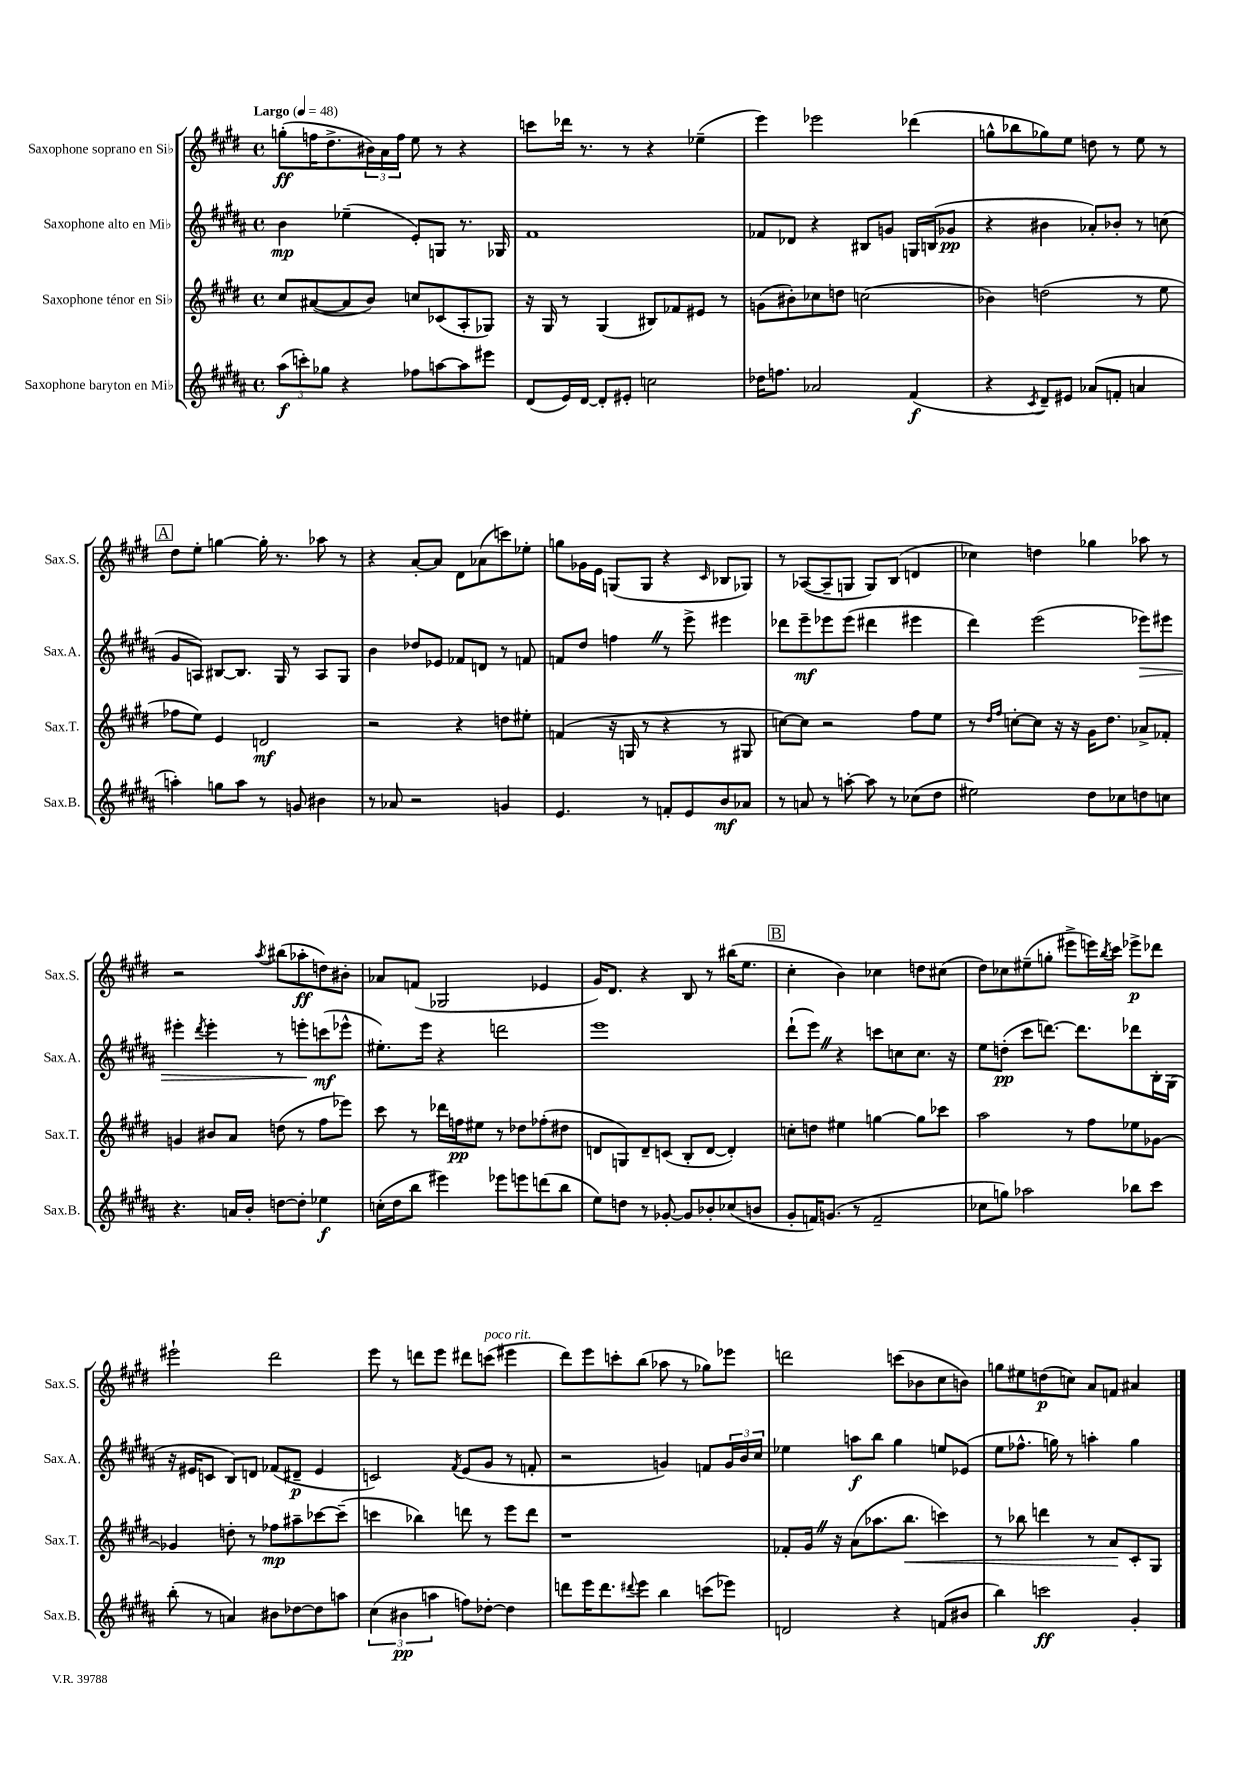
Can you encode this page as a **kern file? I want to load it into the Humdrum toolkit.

**kern	**dynam	**kern	**dynam	**kern	**dynam	**kern	**dynam
*part4	*part4	*part3	*part3	*part2	*part2	*part1	*part1
*staff4	*staff4	*staff3	*staff3	*staff2	*staff2	*staff1	*staff1
*I"Saxophone baryton en Mi♭	*	*I"Saxophone ténor en Si♭	*	*I"Saxophone alto en Mi♭	*	*I"Saxophone soprano en Si♭	*
*I'Sax.B.	*	*I'Sax.T.	*	*I'Sax.A.	*	*I'Sax.S.	*
*clefG2	*	*clefG2	*	*clefG2	*	*clefG2	*
*k[f#c#g#d#a#]	*	*k[f#c#g#d#]	*	*k[f#c#g#d#a#]	*	*k[f#c#g#d#]	*
*M4/4	*	*M4/4	*	*M4/4	*	*M4/4	*
*met(c)	*	*met(c)	*	*met(c)	*	*met(c)	*
*MM48	*	*MM48	*	*MM48	*	*MM48	*
=1	=1	=1	=1	=1	=1	=1	=1
!	!	!	!	!	!	!LO:TX:a:B:t=Largo	!
(12aa#\L	f	8cc#/L	.	4b\	mp	(8ggn'\L	ff
12cccn'\)	.	.	.	.	.	.	.
.	.	([8a#X/	.	.	.	16ffn\K	.
12gg-X\J	.	.	.	.	.	.	.
.	.	.	.	.	.	8.dd#^\	.
4r	.	8a#/]	.	(4ee-X~\	.	.	.
.	.	8b/J)	.	.	.	24b#X\L)	.
.	.	.	.	.	.	24a\	.
.	.	.	.	.	.	24ff\JJ	.
8ff-X\L	.	8ccn/L	.	8e'/L)	.	8ee\	.
[8aan\	.	(8c-X/	.	8Gn/J	.	8r	.
8aa\]	.	8A'/	.	8.r	.	4r	.
8eee#X\J	.	8G-X/J)	.	.	.	.	.
.	.	.	.	16G-X/	.	.	.
=2	=2	=2	=2	=2	=2	=2	=2
(8d#/L	.	16r	.	1f#	.	8cccn\L	.
.	.	16G#/	.	.	.	.	.
16e/L)	.	8r	.	.	.	16ddd-X\Jk	.
[16d#/JJ	.	.	.	.	.	8.r	.
8d#'/L]	.	(4G#/	.	.	.	.	.
8e#X'/J	.	.	.	.	.	8r	.
2ccn\	.	8B#X/L)	.	.	.	4r	.
.	.	8f-X/	.	.	.	.	.
.	.	8e#X/J	.	.	.	(4ee-X~\	.
.	.	8r	.	.	.	.	.
=3	=3	=3	=3	=3	=3	=3	=3
16dd-X\KL	.	(8gn\L	.	8f-X/L	.	4eee\)	.
8.ffn\J	.	.	.	.	.	.	.
.	.	8b#X'\)	.	8d-X/J	.	.	.
2a-X/	.	8cc-X\	.	4r	.	2eee-X\	.
.	.	8ddn\J	.	.	.	.	.
.	.	(2ccn\	.	8B#X/L	.	.	.
.	.	.	.	8gn/J	.	.	.
(4f#/	f	.	.	16Gn/LL	.	(4ddd-X\	.
.	.	.	.	(16Bn/J	.	.	.
.	.	.	.	8g-X/J	pp	.	.
=4	=4	=4	=4	=4	=4	=4	=4
4r	.	4b-X\)	.	4r	.	8ggn^^\L	.
.	.	.	.	.	.	8bb-X\	.
8qc#/	.	.	.	.	.	.	.
8d#~/L)	.	(2ddn\	.	4b#X\	.	8gg-X\)	.
8e#X/J	.	.	.	.	.	8ee\J	.
(8a-X/L	.	.	.	8a-X'/L)	.	8ddn\	.
8fn'/J	.	.	.	8b-X'/J	.	8r	.
4an/	.	8r	.	8r	.	8ee\	.
.	.	8ee\	.	(8ccn\	.	8r	.
!!LO:LB:g=z
!!LO:REH:place=s1:t=A
=5	=5	=5	=5	=5	=5	=5	=5
4aan'\)	.	8ff-X\L	.	8g#/L	.	8dd#\L	.
.	.	8ee\J)	.	8An/J)	.	8ee'\J	.
8ggn\L	.	4e/	.	[8B#X/L	.	[4ggn\	.
8aa\J	.	.	.	8.B#/J]	.	.	.
8r	.	2dn/	mf	.	.	16gg'\]	.
.	.	.	.	16G#/	.	8.r	.
8gn/	.	.	.	8r	.	.	.
4b#X\	.	.	.	8A/L	.	8aa-X\	.
.	.	.	.	8G#/J	.	8r	.
=6	=6	=6	=6	=6	=6	=6	=6
8r	.	2r	.	4b\	.	4r	.
8a-X/	.	.	.	.	.	.	.
2r	.	.	.	8dd-X/L	.	[8a'/L	.
.	.	.	.	8e-X/J	.	8a/J]	.
.	.	4r	.	8f-X/L	.	8d#\L	.
.	.	.	.	8dn/J	.	(8a-X\	.
4gn/	.	8ddn\L	.	8r	.	8cccn\)	.
.	.	8ee#X'\J	.	8fn/	.	8ee-X'\J	.
=7	=7	=7	=7	=7	=7	=7	=7
4.e/	.	(4fn/	.	8fn/L	.	8ggn\L	.
.	.	.	.	8dd#/J	.	16g-X\L	.
.	.	.	.	.	.	16e\JJ	.
.	.	16r	.	4ffnZ\	.	(8Gn/L	.
.	.	16Gn/	.	.	.	.	.
8r	.	8r	.	.	.	8G/J	.
8fn'/L	.	4r	.	8r	.	4r	.
8e/	.	.	.	8eee^\	.	.	.
.	.	.	.	.	.	16qqc#/	.
8b/	mf	8r	.	4eee#X\	.	8B-X/L	.
8a-X/J	.	8G#X/	.	.	.	8G-X/J)	.
=8	=8	=8	=8	=8	=8	=8	=8
8r	.	[8ccn\L)	.	8ddd-X\L	.	8r	.
8an/	.	8cc\J]	.	8eee~\	mf	([8A-X/L	.
8r	.	2r	.	8eee-X\	.	8A-~/]	.
[8aan'\	.	.	.	(8eee-\J	.	8Gn/J	.
8aa\]	.	.	.	4ddd#X\	.	8G/L)	.
8r	.	.	.	.	.	(8B/J	.
(8cc-X\L	.	8ff#\L	.	4eee#X\	.	4dn/	.
8dd#\J	.	8ee\J	.	.	.	.	.
=9	=9	=9	=9	=9	=9	=9	=9
2ee#X\)	.	8r	.	4ddd#\)	.	4cc-X\)	.
.	.	16qqdd#/LL	.	.	.	.	.
.	.	16qqff#/JJ	.	.	.	.	.
.	.	[8ccn'\L	.	.	.	.	.
.	.	8cc\J]	.	(2eee\	.	4ddn\	.
.	.	16r	.	.	.	.	.
.	.	16r	.	.	.	.	.
8dd#\L	.	16g#\KL	.	.	.	4gg-X\	.
.	.	8.dd#\J	.	.	.	.	.
8cc-X\	.	.	.	.	.	.	.
!	!	!	!	!	!LO:HP:b	!	!
8ddn\	.	8a-X^/L	.	8eee-X\L)	>	8aa-X\	.
8ccn\J	.	8f-X'/J	.	8eee#X\J	.	8r	.
!!LO:LB:g=z
=10	=10	=10	=10	=10	=10	=10	=10
4.r	.	4gn/	.	4eee#X'\	.	2r	.
.	.	.	.	8qddd#/	.	.	.
.	.	8b#X/L	.	4eee#'\	.	.	.
16an/LL	.	8a/J	.	.	.	.	.
16b'/JJ	.	.	.	.	.	.	.
.	.	.	.	.	.	8qaa/	.
[8ddn\L	.	(8ddn\	.	8r	.	(8bb#X\L	.
8dd'\J]	.	8r	.	8eeen'\L	.	8aa-X'\	ff
4ee-X\	f	8ff#\L	.	(8cccn\	] mf	8ddn\)	.
.	.	8eee-X\J)	.	8eee-X^^\J	.	8b#X'\J	.
=11	=11	=11	=11	=11	=11	=11	=11
(16ccn'\LL	.	8ccc#\	.	8.ee#X'\L)	.	8a-X/L	.
16dd#\J	.	.	.	.	.	.	.
8bb\J	.	8r	.	.	.	(8fn/J	.
.	.	.	.	16eee\Jk	.	.	.
4eee#X\)	.	16ddd-X\LL	.	4r	.	2G-X/	.
.	.	16ffn\J	pp	.	.	.	.
.	.	8ee#X\J	.	.	.	.	.
8eee-X\L	.	8r	.	2dddn\	.	.	.
8eeen\	.	8dd-X\L	.	.	.	.	.
(8dddn\	.	(8ff-X'\	.	.	.	4e-X/	.
8bb\J	.	8dd#X\J	.	.	.	.	.
=12	=12	=12	=12	=12	=12	=12	=12
8ee\L)	.	8dn/L	.	1eee	.	16g#/KL)	.
.	.	.	.	.	.	8.d#/J	.
8ddn\J	.	8Gn/)	.	.	.	.	.
8r	.	8d~/	.	.	.	4r	.
[8g-X'/	.	(8cn/J	.	.	.	.	.
8g-/L]	.	8B'/L	.	.	.	8B/	.
8b-X'/	.	[8d/J	.	.	.	8r	.
(8cc-X/	.	4d'/])	.	.	.	(16bb#X\KL	.
.	.	.	.	.	.	8.ee\J	.
8bn/J	.	.	.	.	.	.	.
!!LO:REH:place=s1:t=B
=13	=13	=13	=13	=13	=13	=13	=13
8g#'/L	.	8ccn'\L	.	(8ddd#`\L	.	4cc#'\	.
16fn/K)	.	8ddn\J	.	8eeeZ\J)	.	.	.
(8.gn/J	.	.	.	.	.	.	.
.	.	4ee#X\	.	4r	.	4b\)	.
8r	.	.	.	.	.	.	.
2f~/	.	[4ggn\	.	8cccn\L	.	4cc-X\	.
.	.	.	.	8ccn\	.	.	.
.	.	8gg\L]	.	8.cc\J	.	8ddn\L	.
.	.	8ccc-X\J	.	.	.	(8cc#X\J	.
.	.	.	.	16r	.	.	.
=14	=14	=14	=14	=14	=14	=14	=14
8cc-X\L	.	2aa\	.	8ee\L	.	8dd#\L)	.
8ggn\J)	.	.	.	(8ddn'\J	pp	8cc-X\	.
2aa-X\	.	.	.	8ccc#\L	.	(8ee#X~\	.
.	.	.	.	[8.dddn\J)	.	8ggn'\J	.
.	.	8r	.	.	.	8eee#X^\L	.
.	.	.	.	8.ddd\L]	.	.	.
.	.	8ff#\L	.	.	.	16eeen\L)	.
.	.	.	.	.	.	8qbb/	.
.	.	.	.	.	.	16ccc#\JJ	.
8bb-X\L	.	8ee-X\	.	8ddd-X\	.	8eee-X^\L	p
8ccc#\J	.	[8g-X\J	.	16B'\L	.	8ddd-X\J	.
.	.	.	.	(16G#\JJ	.	.	.
!!LO:LB:g=z
=15	=15	=15	=15	=15	=15	=15	=15
(8bb'\	.	4g-X/]	.	16r	.	2eee#X`\	.
.	.	.	.	16e#X/KL	.	.	.
8r	.	.	.	8cn/J	.	.	.
4an/)	.	8ddn'\	.	8B/L)	.	.	.
.	.	8r	.	8dn/J	.	.	.
8b#X\L	.	8ff-X\L	mp	(8f-X/L	.	2ddd#\	.
[8dd-X\	.	8aa#X~\	.	8d#X~/J	p	.	.
8dd-\]	.	[8ccc-X\	.	4e#/	.	.	.
8aan\J	.	(8ccc-~\J]	.	.	.	.	.
=16	=16	=16	=16	=16	=16	=16	=16
(6cc#\	.	4cccn\	.	2cn/)	.	8eee\	.
.	.	.	.	.	.	8r	.
6b#X\	pp	.	.	.	.	.	.
.	.	4bb-X\)	.	.	.	8dddn\L	.
6aan\	.	.	.	.	.	.	.
.	.	.	.	.	.	8eee\J	.
.	.	.	.	8qf#/	.	.	.
8ffn\L)	.	8dddn\	.	(8e/L	.	8ddd#X\L	.
!	!	!	!	!	!	!LO:TX:a:i:t=poco rit.	!
[8dd-X'\J	.	8r	.	8g#/J	.	(8cccn\J	.
4dd-\]	.	8eee\L	.	8r	.	4eee#X\	.
.	.	8ddd\J	.	8fn'/	.	.	.
=17	=17	=17	=17	=17	=17	=17	=17
8dddn\L	.	1r	.	2r	.	8ddd#\L)	.
16eee\K	.	.	.	.	.	8eee\	.
8.ddd\	.	.	.	.	.	.	.
.	.	.	.	.	.	8cccn'\	.
8qqddd#X/	.	.	.	.	.	.	.
8eee\J	.	.	.	.	.	(8bb\J	.
4bb\	.	.	.	4gn/)	.	8aa-X\	.
.	.	.	.	.	.	8r	.
(8cccn\L	.	.	.	8fn/L	.	8gg-X\L)	.
8eee-X\J)	.	.	.	24g/L	.	8eee-X\J	.
.	.	.	.	24b/	.	.	.
.	.	.	.	24cc#/JJ	.	.	.
=18	=18	=18	=18	=18	=18	=18	=18
2dn/	.	8f-X'/L	.	4ee-X\	.	2dddn\	.
.	.	16g#Z/Jk	.	.	.	.	.
.	.	16r	.	.	.	.	.
.	.	(8a\L	.	8aan\L	f	.	.
.	.	8.aa-X\	.	8bb\J	.	.	.
4r	.	.	.	4gg#\	.	(8cccn\L	.
!	!	!	!LO:HP:b	!	!	!	!
.	.	8.bb\J	<	.	.	.	.
.	.	.	.	.	.	8b-X\	.
(8fn/L	.	4cccn\)	.	8een/L	.	8cc#\	.
8b#X/J	.	.	.	(8e-X/J	.	8bn\J)	.
=19	=19	=19	=19	=19	=19	=19	=19
4bb\)	.	8r	.	8ee\L	.	8ggn\L	.
.	.	8bb-X\	.	8.ff-X^^\J	.	8ee#X\	.
2cccn\	ff	4dddn\	.	.	.	(8ddn\	p
.	.	.	.	16ggn\)	.	.	.
.	.	.	.	8r	.	8ccn\J)	.
.	.	8r	.	4aan'\	.	8a/L	.
.	.	8a/L	.	.	.	8fn/J	.
4g#'/	.	8c#'/	[	4gg\	.	4a#X/	.
.	.	8G#/J	.	.	.	.	.
==	==	==	==	==	==	==	==
*-	*-	*-	*-	*-	*-	*-	*-
